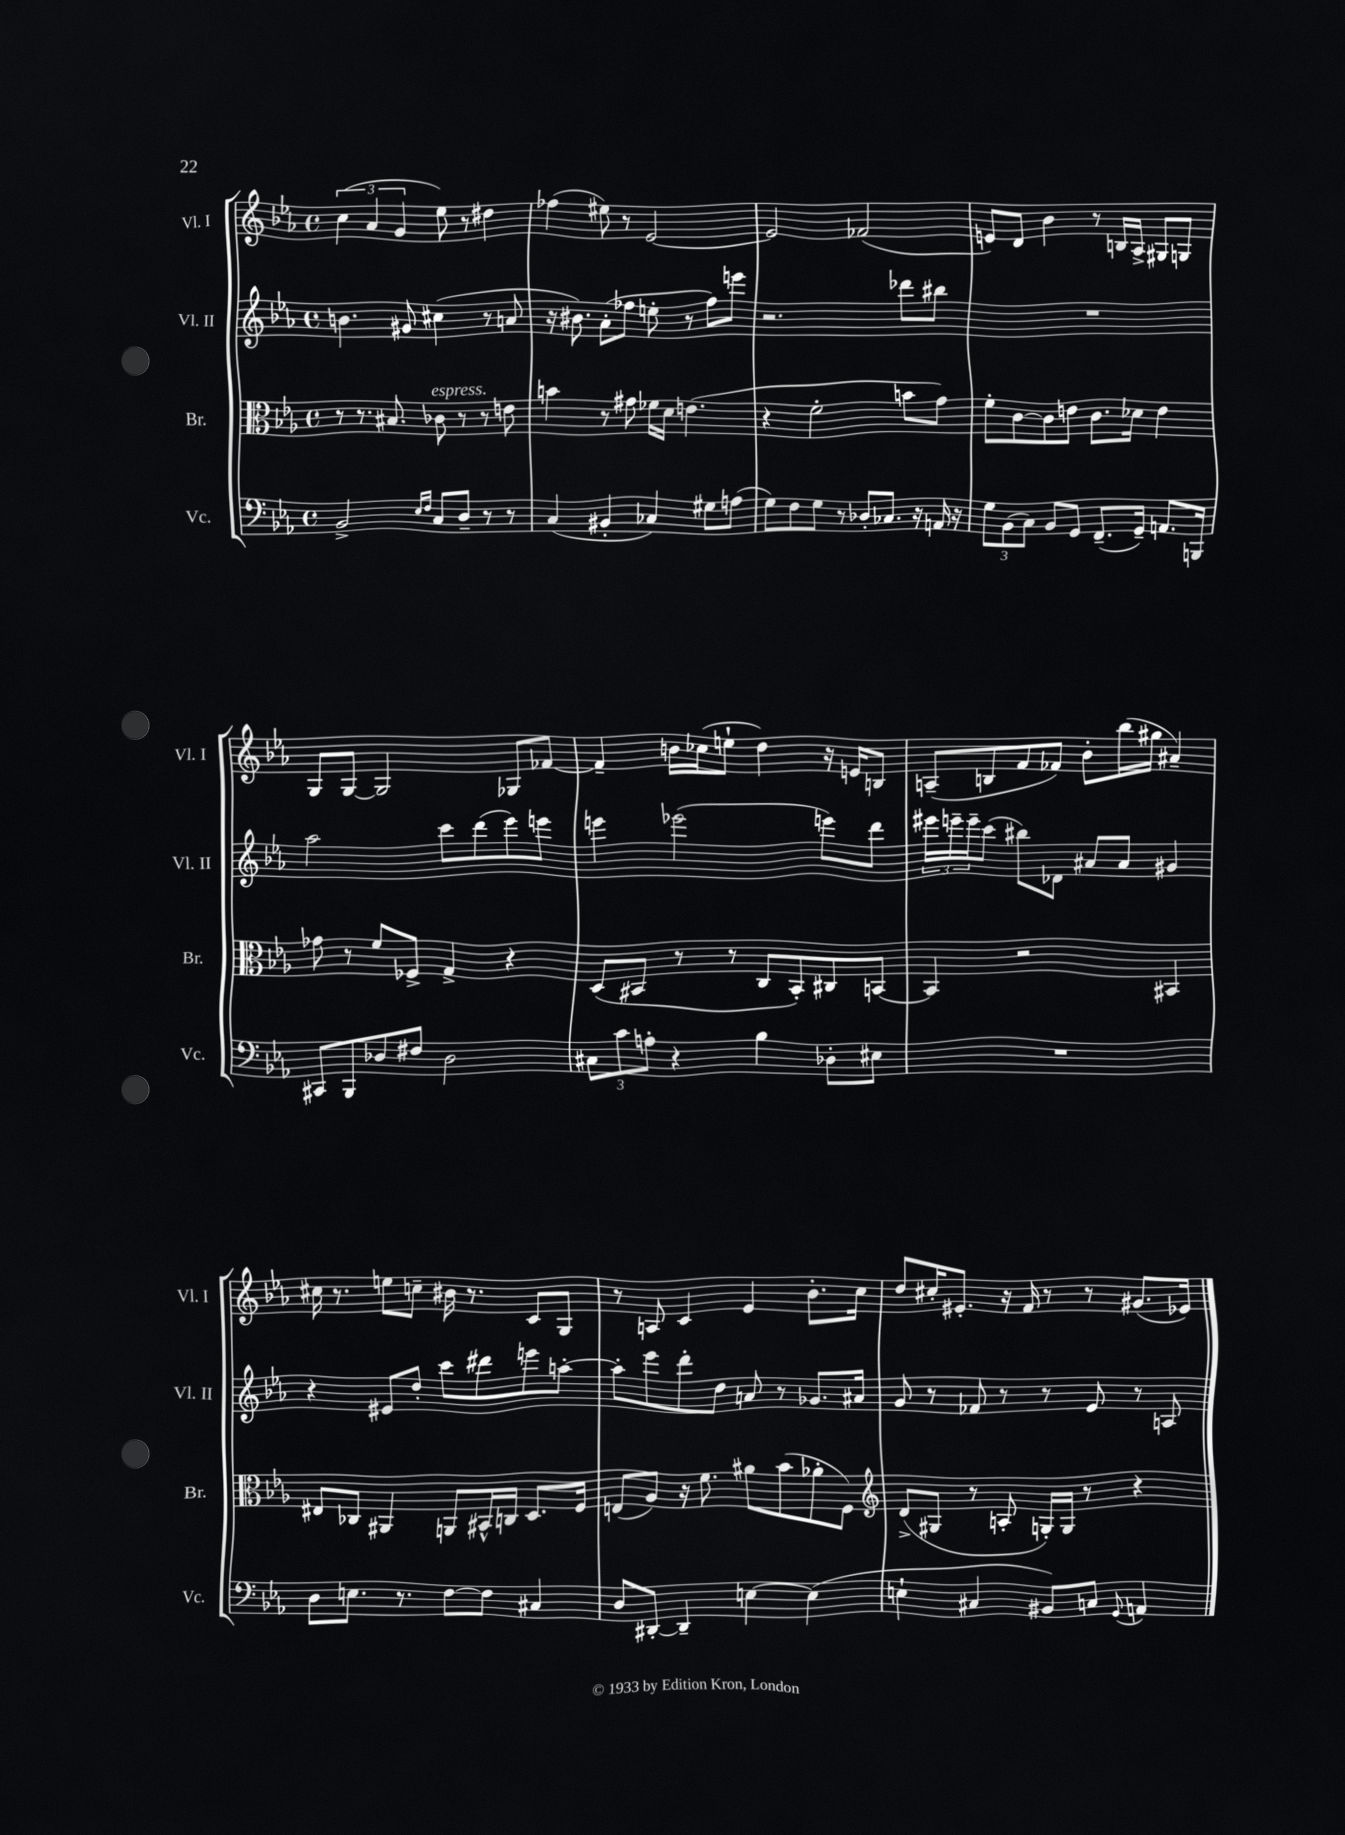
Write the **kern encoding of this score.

**kern	**kern	**kern	**kern
*staff4	*staff3	*staff2	*staff1
*clefF4	*clefC3	*clefG2	*clefG2
*k[b-e-a-]	*k[b-e-a-]	*k[b-e-a-]	*k[b-e-a-]
*M4/4	*M4/4	*M4/4	*M4/4
*met(c)	*met(c)	*met(c)	*met(c)
2BB-^/	8r	4.b\	(6cc\
.	8.r	.	.
.	.	.	6a-/
.	8.B#/	.	.
.	.	.	6g/
.	.	8g#/	.
16qqE-/LL	.	.	.
16qqF/JJ	.	.	.
8C/L	8c-\	(4cc#\	8ee-\)
8D~/J	8r	.	8r
8r	8r	8r	4dd#\
8r	8e\	8a/	.
=	=	=	=
(4C/	4b\	16r	(4ff-\
.	.	8.b#\)	.
4BB#'/	8r	(8a-'\L	8ee#\)
.	8g#\	8ff-\J	8r
4C-/)	16f-\LL	8ee'\	[2e-/
.	16d\JJ	.	.
.	(4.e\	8r	.
8G#\L	.	8ff-\L)	.
(8A\J	.	8eee\J	.
=	=	=	=
8G\L)	4r	2.r	2e-/]
8F\	.	.	.
8G\J	2f'\	.	.
8r	.	.	.
8D-'/L	.	.	(2f-/
8.C-/J	.	.	.
.	8b\L	8ddd-\L	.
16r	.	.	.
16AA/	8g\J)	8bb#\J	.
16r	.	.	.
=	=	=	=
12G\L	8f'\L	1r	8e/L)
(12BB-\	.	.	.
.	[8c\	.	8d/J
12C\J)	.	.	.
8BB-/L	8c\]	.	4b-\
8GG/J	8e\J	.	.
(8.FF~/L	8.c\L	.	8r
.	.	.	16B/LL
16GG~/Jk)	16d-\Jk	.	16A-^/JJ
8.AA/L	4e\	.	8G#/L
.	.	.	8G/J
16BBB/Jk	.	.	.
=	=	=	=
8CC#/L	8g-\	2aa-\	8G/L
8BBB-/	8r	.	[8G/J
8D-/	8f/L	.	2G/]
8F#/J	8F-^/J	.	.
2D-\	4G^/	8ccc\L	.
.	.	(8ddd\	.
.	4r	8eee-\)	8G-/L
.	.	8eee\J	[8f-/J
=	=	=	=
12C#\L	(8D/L	4eee\	4f-~/]
12c\	.	.	.
.	8BB#/J	.	.
12A'\J	.	.	.
4r	8r	(2eee-\	16b\LL
.	.	.	(16cc-\J
.	8r	.	8ee`\J
4B-\	8C/L	.	4dd\)
.	8BB#'/)	.	.
8D-'\L	8C#/	8eee\L)	16r
.	.	.	16e/LK
8E#\J	[8BB/J	8ddd\J	8B/J
=	=	=	=
1r	4BB/]	24eee#\LL	(8A~/L
.	.	24eee~\	.
.	.	24eee~\J	.
.	.	(8ccc\J	8B/
.	2r	8bb#\L)	8f/
.	.	8d-\J	8f-/J)
.	.	8a#/L	8b-'\L
.	.	8a#/J	(16bb-\L
.	.	.	16gg#\JJ
.	4BB#/	4g#/	4a#~/)
=	=	=	=
8D\L	8E#/L	4r	16cc#\
.	.	.	8.r
8.E\J	8C-/J	.	.
.	4AA#/	8e#/L	8ee\L
8.r	.	.	.
.	.	8dd'/J	8cc~\J
[8F\L	8AA/L	8ccc\L	16b#\
.	.	.	8.r
8F\]J	16BB#^^/L	8ddd#\	.
.	16C/JJ	.	.
4C#/	8.D/L	8eee\	8c/L
.	.	[8aa'\J	8G/J
.	16F/Jk	.	.
=	=	=	=
8D/L	(8E/L	8aa'\]L	8r
[8DD#'/J	8A-/J)	8eee-\	8A/
4DD#~/]	16r	8ddd'\	4c/
.	8.f\	.	.
.	.	8dd\J	.
[4E\	8a#\L	8a/	4e-/
.	(8b-\	8r	.
(4E\]	8a-'\	8.g-/L	8.b-'\L
.	8F\J)	.	.
.	.	16a#/Jk	16cc\Jk
=	=	=	=
*	*clefG2	*	*
4E`\	(8d^/L	8g/	8dd/L
.	8G#/J	8r	16cc#'/K
.	.	.	8.e#'/J
4C#/	8r	8f-/	.
.	8A'/	8r	16r
.	.	.	16f/
8BB#/L)	16G'/LL)	8r	8r
.	16G/JJ	.	.
8C/J	8r	8e-/	8r
8qqGG/	.	.	.
4AA/	4r	8r	(8.g#/L
.	.	8A/	.
.	.	.	16e-/Jk)
==	==	==	==
*-	*-	*-	*-
